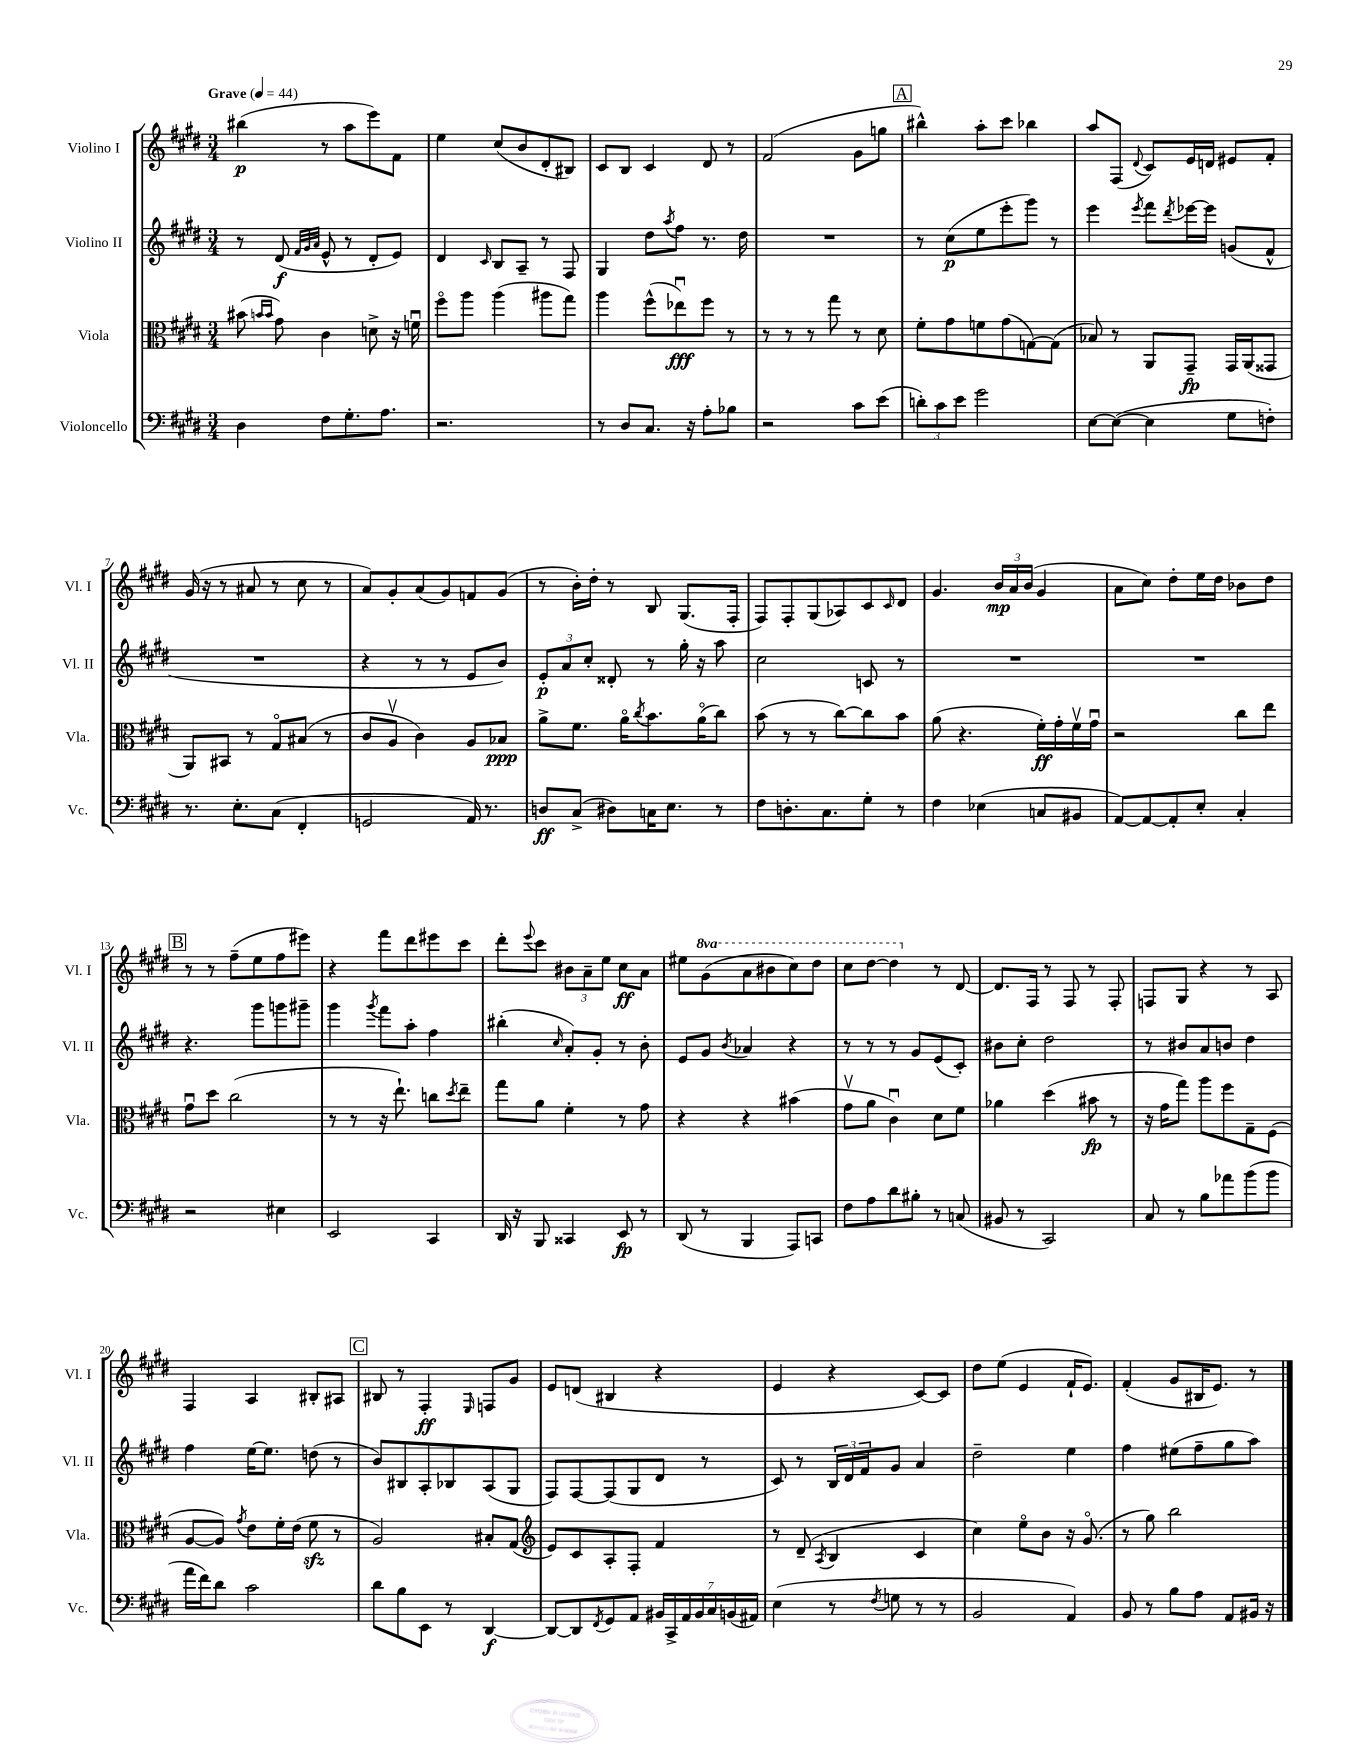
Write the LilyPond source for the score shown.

<<
\new StaffGroup <<
\new Staff = "s0" \with { instrumentName = "Violino I" shortInstrumentName = "Vl. I" } {
    \clef treble \key e \major \numericTimeSignature \time 3/4 \set Staff.ottavationMarkups = #ottavation-simple-ordinals \tempo "Grave" 4 = 44
    bis''4\p( r8 a''8 e'''8) fis'8 |
    e''4 cis''8( b'8 dis'8-. bis8) |
    cis'8 b8 cis'4 dis'8 r8 |
    fis'2( gis'8 g''8 |
    \mark \markup { \box "A" } bis''4-^) a''8-. cis'''8 bes''4 |
    a''8 fis8( \appoggiatura { dis'8 } cis'8) e'16 d'16 eis'8 fis'8-. |
    gis'16( r16 r8 ais'8 r8 cis''8 r8 |
    a'8) gis'8-. a'8( gis'8) f'8 gis'8( |
    r8 b'16-.) dis''16-. r8 b8 gis8.( fis16-. |
    fis8) fis8-. gis8( aes8) cis'8 \grace { cis'16 } dis'8 |
    gis'4. \tuplet 3/2 { b'16\mp a'16 b'16( } gis'4 |
    a'8 cis''8) dis''8-. e''16 dis''16 bes'8 dis''8 |
    \mark \markup { \box "B" } r8 r8 fis''8--( e''8 fis''8 eis'''8) |
    r4 fis'''8 dis'''8 eis'''8 cis'''8 |
    dis'''8-. \appoggiatura { e'''8 } cis'''8 \tuplet 3/2 { bis'8 a'8-- e''8 } cis''8\ff a'8 |
    eis''8 \ottava #1 gis''8( a''8 bis''8 cis'''8) dis'''8 |
    cis'''8 dis'''8~ dis'''4 \ottava #0 r8 dis'8~ |
    dis'8. fis16 r8 fis8 r8 fis8-. |
    f8 gis8 r4 r8 a8 |
    fis4 a4 bis8-. ais8 |
    \mark \markup { \box "C" } bis8 r8 fis4-.\ff \grace { e16 } f8 gis'8 |
    e'8 d'8( bis4 r4 |
    e'4 r4 cis'8~) cis'8 |
    dis''8 e''8( e'4 fis'16-! e'8.) |
    fis'4-.( gis'8 bis16 e'8.) r8 \bar "|." |
}
\new Staff = "s1" \with { instrumentName = "Violino II" shortInstrumentName = "Vl. II" } {
    \clef treble \key e \major \numericTimeSignature \time 3/4
    r8 dis'8\f( \grace { fis'32 gis'32 a'32 } e'8-^ r8 dis'8-. e'8) |
    dis'4 \grace { cis'16 } b8 a8-- r8 fis8 |
    gis4 dis''8 \acciaccatura { a''8 } fis''8 r8. dis''16 |
    R2. |
    \mark \markup { \box "A" } r8 cis''8\p( e''8 e'''8-. gis'''8) r8 |
    e'''4 \acciaccatura { e'''8 } fis'''8 \acciaccatura { dis'''8 } ees'''16~ ees'''16 g'8( fis'8-^ |
    R2. |
    r4 r8 r8 e'8 b'8) |
    \tuplet 3/2 { e'8-.\p a'8 cis''8-. } disis'8-. r8 gis''16-. r16 a''8 |
    cis''2 c'8 r8 |
    R2. |
    R2. |
    \mark \markup { \box "B" } r4. gis'''8 g'''8 gis'''8-- |
    gis'''4 \acciaccatura { gis'''8 } fis'''8 a''8-. fis''4 |
    bis''4-.( \grace { cis''16 } a'8-.) gis'8-. r8 b'8-. |
    e'8 gis'8 \acciaccatura { b'8 } aes'4 r4 |
    r8 r8 r8 gis'8 e'8( cis'8-.) |
    bis'8 cis''8-. dis''2 |
    r8 bis'8 a'8 b'8 dis''4 |
    fis''4 e''16~ e''8. d''8( r8 |
    \mark \markup { \box "C" } b'8) bis8 a8-. bes8 a8( gis8 |
    fis8) fis8~ fis8( gis8 dis'8 r8 |
    cis'8) r8 \tuplet 3/2 { b16 dis'16 fis'16 } gis'8 a'4 |
    dis''2-- e''4 |
    fis''4 eis''8( fis''8-- gis''8 a''8) \bar "|." |
}
\new Staff = "s2" \with { instrumentName = "Viola" shortInstrumentName = "Vla." } {
    \clef alto \key e \major \numericTimeSignature \time 3/4
    bis'8( \grace { b'16 b'16 } gis'8) cis'4 d'8-> r16 f'16\downbow |
    fis''8\flageolet a''8 a''4( ais''8 gis''8) |
    a''4 fis''8-^( ees''8\downbow\fff) fis''8 r8 |
    r8 r8 r8 gis''8 r8 dis'8 |
    \mark \markup { \box "A" } fis'8-. gis'8 f'8 gis'8( g8~) g8( |
    bes8) r8 a,8 gis,8--\fp gis,16 a,16( gisis,8 |
    a,8) bis,8 r8 gis8\flageolet bis8( r8 |
    cis'8 a8\upbow cis'4) a8 bes8\ppp |
    a'8-> fis'8. a'16\flageolet \acciaccatura { cis''8 } b'8. a'16\flageolet( cis''8) |
    b'8( r8 r8 cis''8~) cis''8 b'8 |
    a'8( r4. fis'16-.\ff) gis'16-. fis'16\upbow gis'16\downbow |
    r2 cis''8 e''8 |
    \mark \markup { \box "B" } gis'8\downbow dis''8 cis''2( |
    r8 r8 r16 e''8.-!) c''8 \acciaccatura { dis''8 } e''8-- |
    gis''8 a'8 fis'4-. r8 gis'8 |
    r4 r4 bis'4( |
    gis'8\upbow a'8 cis'4\downbow) dis'8 fis'8 |
    aes'4 dis''4( bis'8\fp r8 |
    r16 gis'16 gis''8) a''8 fis''8 gis8-- fis8( |
    a8~ a8) \acciaccatura { gis'8 } e'8 fis'16-. e'16( fis'8\sfz r8 |
    \mark \markup { \box "C" } a2) bis8-. gis8( |
    \clef treble e'8) cis'8 a8-. fis8-. fis'4 |
    r8 dis'8--( \acciaccatura { a8 } b4 cis'4 |
    cis''4) e''8\flageolet b'8 r16 gis'8.\flageolet( |
    r8 gis''8) b''2 \bar "|." |
}
\new Staff = "s3" \with { instrumentName = "Violoncello" shortInstrumentName = "Vc." } {
    \clef bass \key e \major \numericTimeSignature \time 3/4
    dis4 fis8 gis8.-. a8. |
    r2. |
    r8 dis8 cis8. r16 a8-. bes8 |
    r2 cis'8 e'8( |
    \mark \markup { \box "A" } \tuplet 3/2 { d'8-.) cis'8 e'8 } gis'2 |
    e8~ e8~( e4 gis8 f8-.) |
    r8. e8.-. cis8( fis,4-. |
    g,2 a,16) r8. |
    d8\ff cis8->( dis8) c16 e8. r8 |
    fis8 d8.-. cis8. gis8-. r8 |
    fis4 ees4( c8 bis,8 |
    a,8~) a,8~ a,8-. e8-. cis4-. |
    \mark \markup { \box "B" } r2 eis4 |
    e,2 cis,4 |
    dis,16 r16 b,,8 cisis,4 e,8\fp r8 |
    dis,8( r8 b,,4 a,,8) c,8 |
    fis8 a8 dis'8 bis8-. r8 c8( |
    bis,8 r8 cis,2) |
    cis8 r8 b8 aes'8 b'8( b'8 |
    a'16 fis'16) dis'8 cis'2 |
    \mark \markup { \box "C" } dis'8 b8 e,8 r8 dis,4~\f |
    dis,8~ dis,8 \acciaccatura { fis,8 } gis,8 a,8 \tuplet 7/4 { bis,16 cis,16-> a,16 bis,16 cis16 b,16( ais,16) } |
    e4( r8 \acciaccatura { fis8 } g8 r8 r8 |
    b,2 a,4) |
    b,8 r8 b8 a8 a,8 bis,16 r16 \bar "|." |
}
>>
>>
